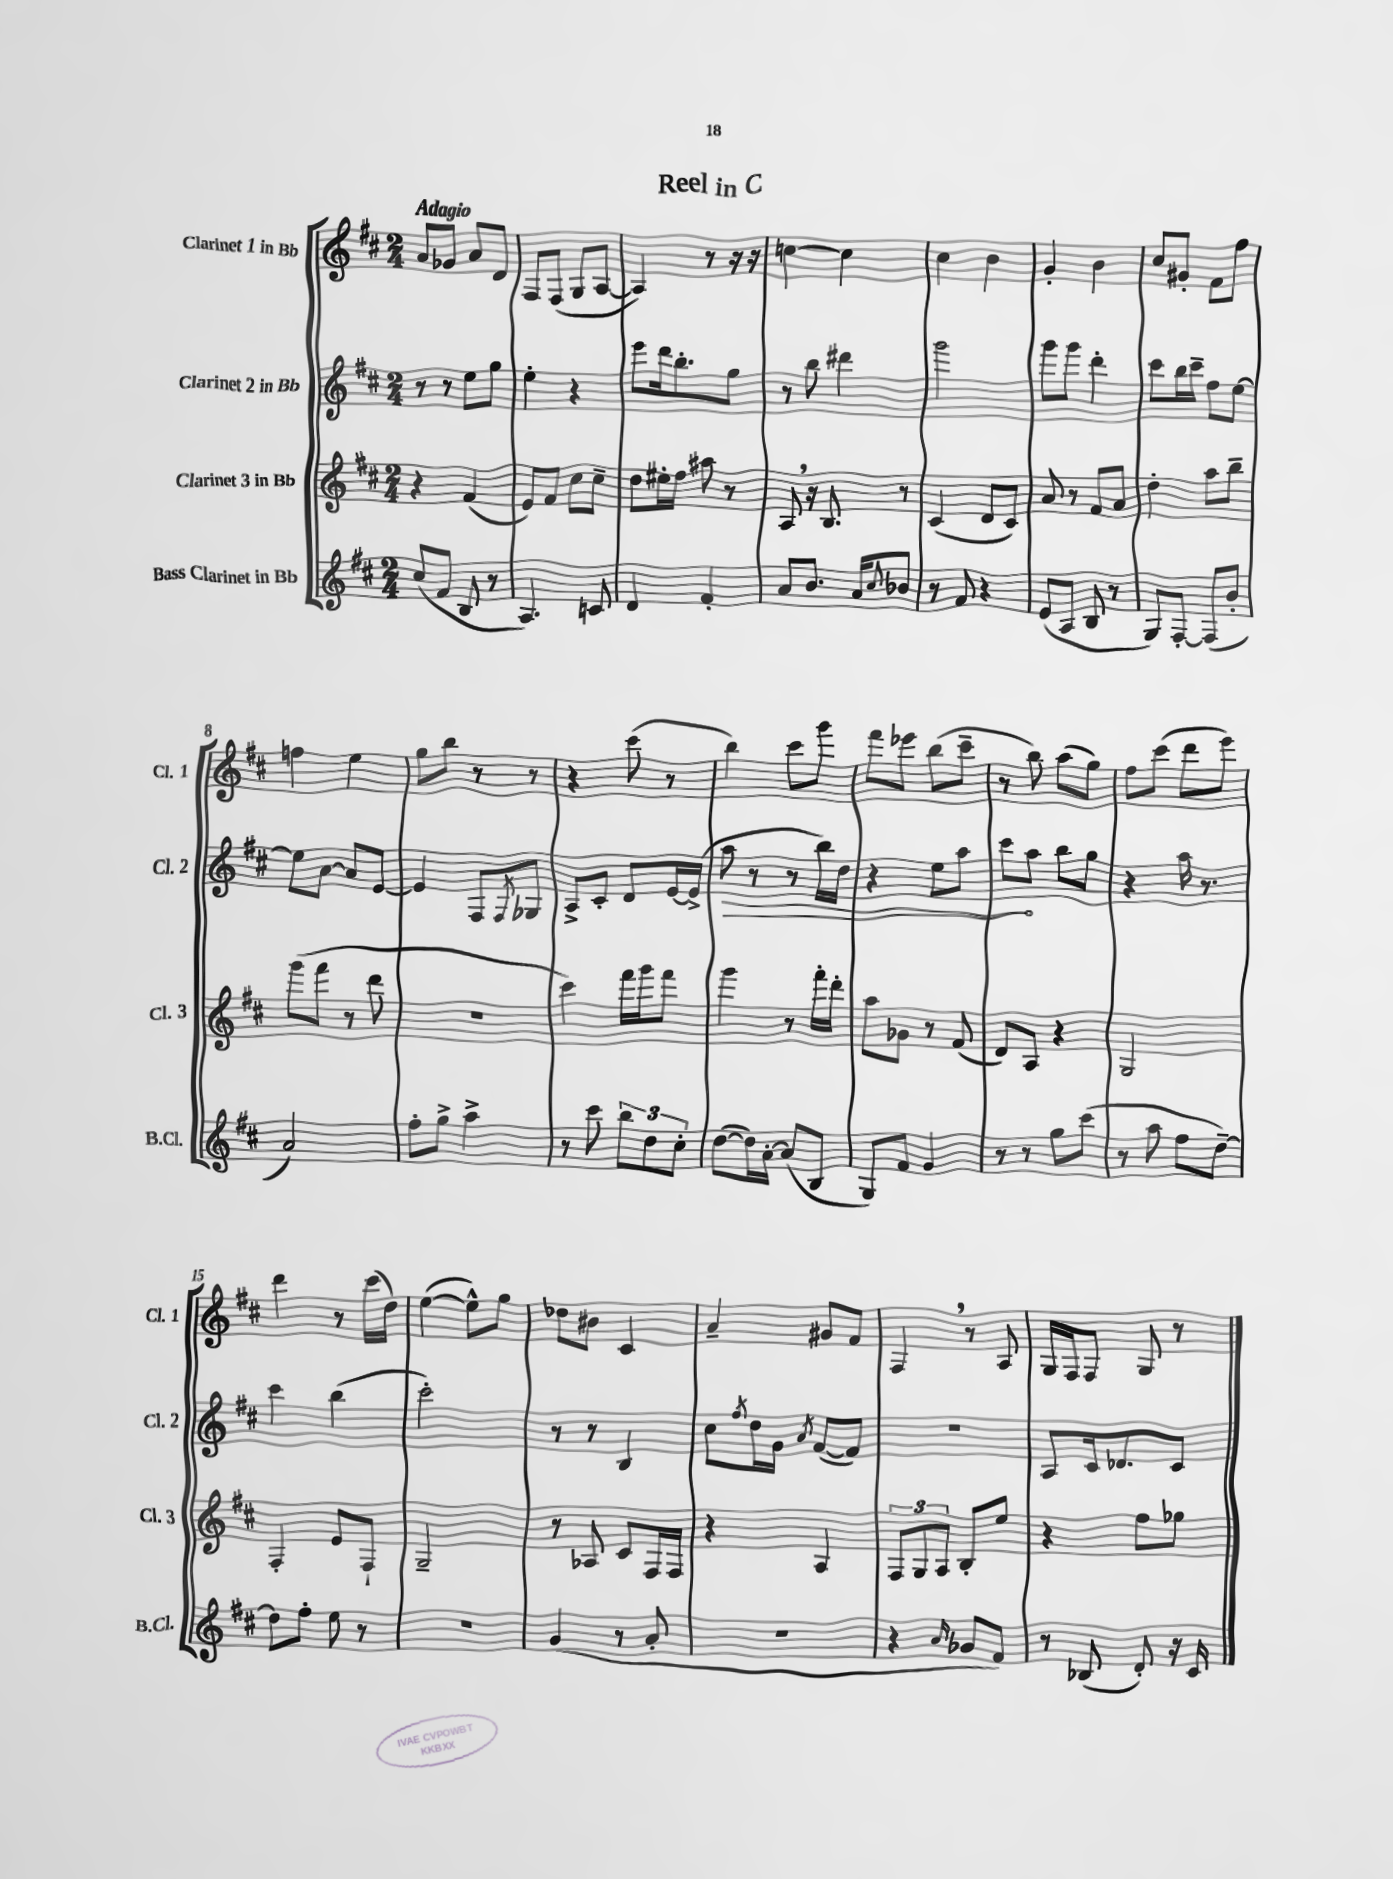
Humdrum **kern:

**kern	**kern	**kern	**kern
*staff4	*staff3	*staff2	*staff1
*clefG2	*clefG2	*clefG2	*clefG2
*k[f#c#]	*k[f#c#]	*k[f#c#]	*k[f#c#]
*M2/4	*M2/4	*M2/4	*M2/4
(8cc#/L	4r	8r	8a/L
8f#/J	.	8r	8g-/J
8B/	(4f#/	8ee\L	8a/L
8r	.	8gg\J	8d/J
=	=	=	=
4.A/)	8e/L)	4ee'\	8F#/L
.	8f#/J	.	(8F#/J
.	8cc#\L	4r	8G/L
8c/	8cc#~\J	.	[8A/J
=	=	=	=
4d/	8dd\L	8eee\L	4A/])
.	16ee#'\L	16ddd\k	.
.	16ff#\JJ	8.bb'\	.
4f#'/	8aa#\	.	8r
.	8r	8gg\J	16r
.	.	.	16r
=	=	=	=
8a/L	8A/	8r	[4cc\
8.b/J	16r	8bb\	.
.	8.B/	.	.
.	.	4ddd#\	4cc\]
16a/LK	.	.	.
8qqcc#/	.	.	.
8b-/J	8r	.	.
=	=	=	=
8r	(4c#/	2ggg\	4cc#\
8f#/	.	.	.
4r	8d/L	.	4b\
.	8c#/J)	.	.
=	=	=	=
(8e/L	8a/	8ggg\L	4g'/
8A/J	8r	8ggg\J	.
8B/	8f#/L	4ddd'\	4b\
8r	8a/J	.	.
=	=	=	=
8G/L)	4dd'\	8ccc#\L	8cc#/L
[8F#'/J	.	16bb\L	8g#'/J
.	.	16ccc#~\JJ	.
(8F#/]L	8aa\L	8ff#\L	8f#\L
8b'/J	8bb~\J	[8ee\J	8ff#\J
=	=	=	=
2a/)	(8ggg\L	8ee\]L	4ff\
.	8fff#\J	[8a\J	.
.	8r	8a/]L	4ee\
.	8ddd\	[8e/J	.
=	=	=	=
8ff#'\L	2r	4e/]	8gg\L
8gg^\J	.	.	8bb\J
4aa^\	.	8F#/L	8r
.	.	8qF#/	.
.	.	8G-/J	8r
=	=	=	=
8r	4ccc#\)	8A^/L	4r
8ccc#\	.	8c#'/J	.
12bb\L	16fff#\LL	8d/L	(8ccc#\
.	16ggg\J	.	.
12dd\	.	.	.
.	8fff#\J	[16e/L	8r
12cc#'\J	.	.	.
.	.	(16e^/]JJ	.
=	=	=	=
([8dd\L	4ggg\	8aa\	4bb\)
16dd\]L)	.	8r	.
[16a'\JJ	.	.	.
(8a/]L	8r	8r	8ccc#\L
8B/J	16fff#'\LL	16bb\LL)	8ggg\J
.	16ddd'\JJ	16dd\JJ	.
=	=	=	=
8G/L)	8aa\L	4r	8fff#\L
8f#/J	8g-\J	.	8eee-\J
4g/	8r	8ee\L	(8bb\L
.	(8f#/	8aa\J	8ccc#~\J
=	=	=	=
8r	8d/L)	8ccc#\L	8r
8r	8A/J	8aa\J	8bb\)
8gg\L	4r	8bb\L	(8aa\L
(8ccc#\J	.	8gg\J	8gg\J)
=	=	=	=
8r	2G/	4r	8ff#\L
8aa\	.	.	(8ccc#\J
8ff#\L	.	16aa\	8ddd\L
.	.	8.r	.
[8dd~\J)	.	.	8eee\J)
=	=	=	=
8dd\]L	4F#'/	4ccc#\	4ddd\
8ff#'\J	.	.	.
8ee\	8e/L	(4bb\	8r
8r	8F#`/J	.	(16ccc#\LL
.	.	.	16dd\JJ)
=	=	=	=
2r	2G~/	2ccc#'\)	([4ee\
.	.	.	8ee^^\]L)
.	.	.	8gg\J
=	=	=	=
(4g/	8r	8r	8dd-\L
.	8A-/	8r	8b#\J
8r	8c#/L	4B/	4c#/
8a'/	16F#/L	.	.
.	16F#/JJ	.	.
=	=	=	=
2r	4r	8cc#\L	4a~/
.	.	8qff#/	.
.	.	16dd\L	.
.	.	16g\JJ	.
.	.	8qa/	.
.	4A/	([8f#/L	8g#/L
.	.	8f#/]J)	8f#/J
=	=	=	=
4r	12F#/L	2r	4F#/
.	12G/	.	.
.	12A/J	.	.
16qqa/	.	.	.
8g-/L	8B'/L	.	8r
8f#/J)	8ee/J	.	8A/
=	=	=	=
8r	4r	8A/L	16G/LL
.	.	.	16F#/J
(8B-/	.	16c#/k	8F#/J
.	.	8.d-/	.
8d'/)	8ff#\L	.	8G/
16r	8gg-\J	8c#/J	8r
16c#/	.	.	.
==	==	==	==
*-	*-	*-	*-
